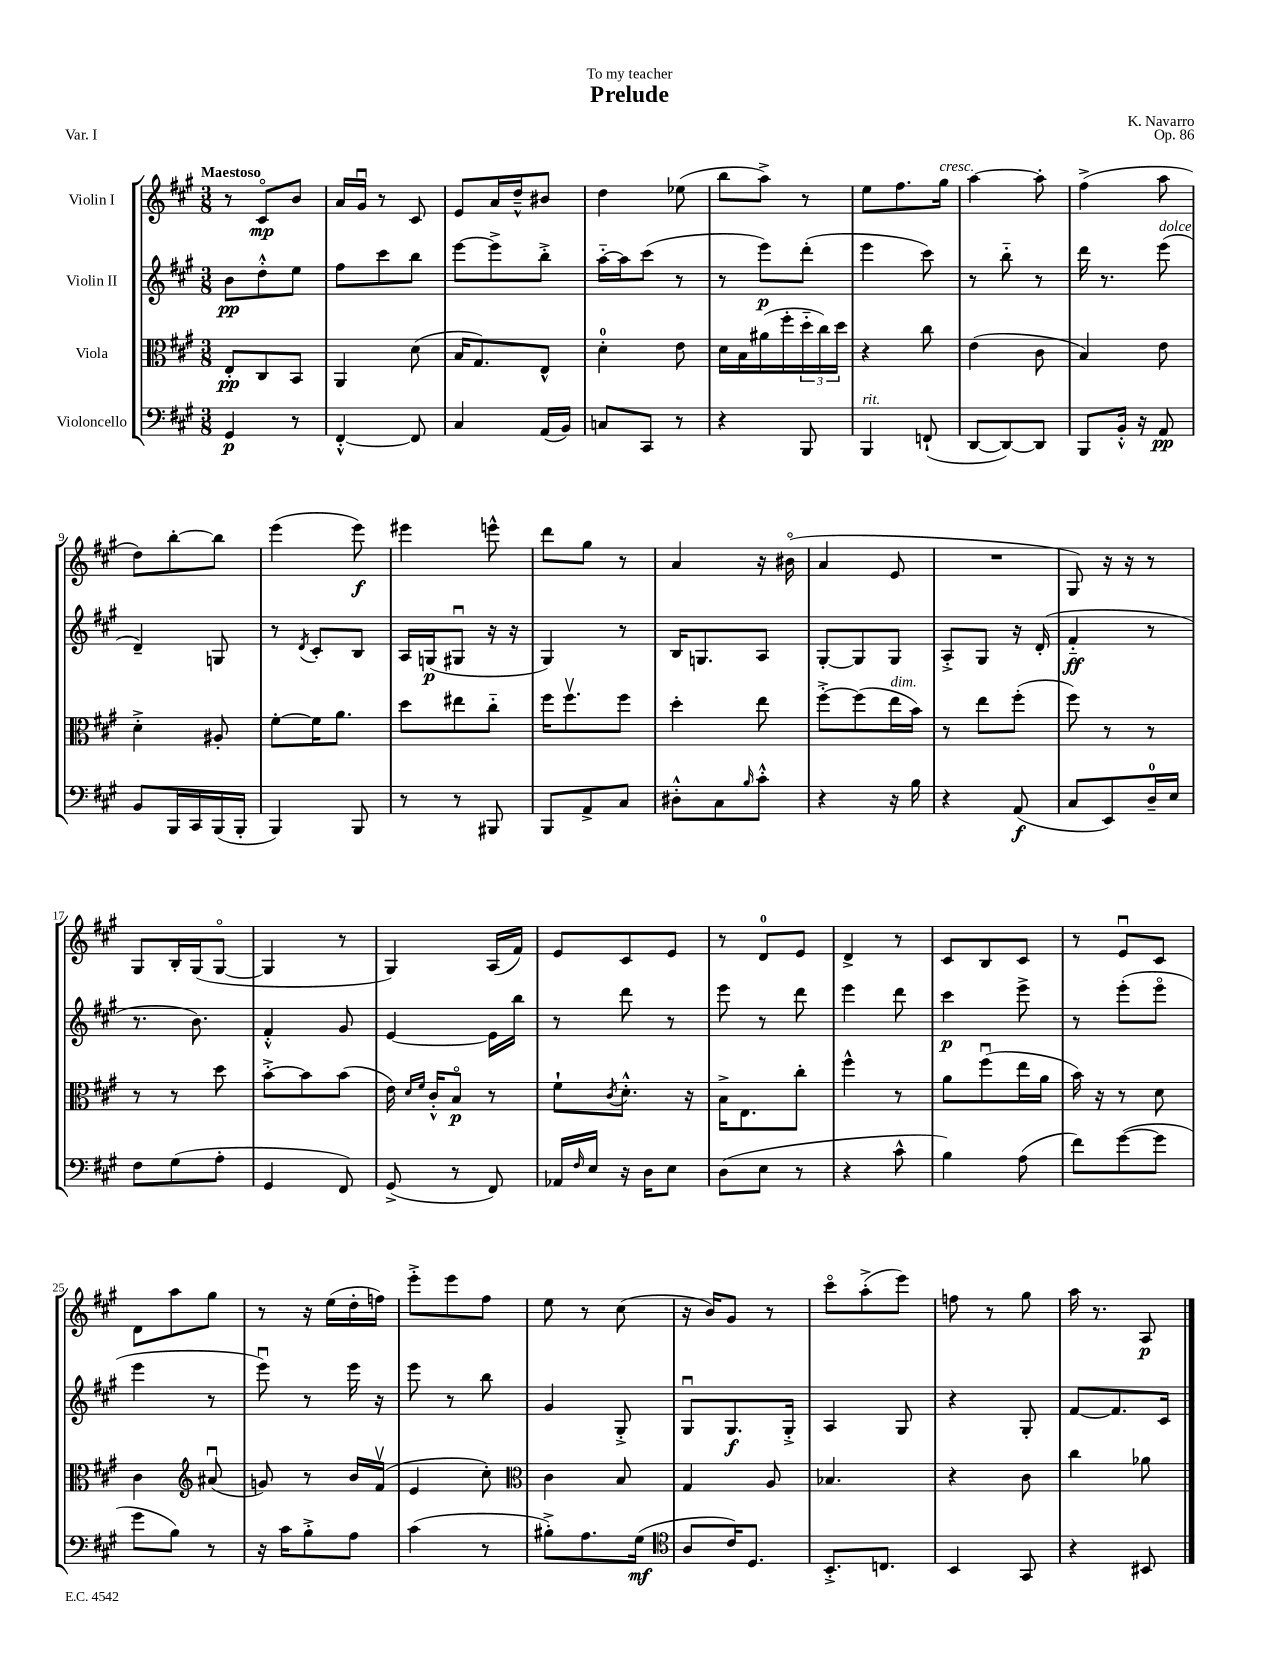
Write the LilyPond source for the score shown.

\header { title = "Prelude" composer = "K. Navarro" dedication = "To my teacher" opus = "Op. 86" piece = "Var. I" }
<<
\new StaffGroup <<
\new Staff = "s0" \with { instrumentName = "Violin I" } {
    \clef treble \key a \major \numericTimeSignature \time 3/8 \tempo "Maestoso"
    r8 cis'8\flageolet\mp b'8 |
    a'16 gis'16\downbow r8 cis'8 |
    e'8 a'16 d''16---^ bis'8 |
    d''4 ees''8( |
    b''8 a''8->) r8 |
    e''8 fis''8. gis''16^\markup { \italic "cresc." } |
    a''4~ a''8-. |
    fis''4->( a''8 |
    d''8) b''8~-. b''8 |
    e'''4( e'''8\f) |
    eis'''4 e'''8-^ |
    d'''8 gis''8 r8 |
    a'4 r16 bis'16\flageolet( |
    a'4 e'8 |
    R4. |
    gis8) r16 r16 r8 |
    gis8 b16-. gis16( gis8~\flageolet |
    gis4 r8 |
    gis4) a16( fis'16) |
    e'8 cis'8 e'8 |
    r8 d'8-0 e'8 |
    d'4-> r8 |
    cis'8 b8 cis'8 |
    r8 e'8\downbow cis'8 |
    d'8 a''8 gis''8 |
    r8 r16 e''16( d''16-. f''16) |
    e'''8-.-> e'''8 fis''8 |
    e''8 r8 cis''8( |
    r16 b'16) gis'8 r8 |
    cis'''8\flageolet a''8-.->( e'''8) |
    f''8 r8 gis''8 |
    a''16 r8. a8\p \bar "|." |
}
\new Staff = "s1" \with { instrumentName = "Violin II" } {
    \clef treble \key a \major \numericTimeSignature \time 3/8
    b'8\pp d''8-.-^ e''8 |
    fis''8 cis'''8 b''8 |
    e'''8~ e'''8-> b''8-.-> |
    a''16~-_ a''16 cis'''8( r8 |
    r8 e'''8\p) d'''8-.( |
    e'''4 cis'''8) |
    r8 b''8-_ r8 |
    d'''16 r8. e'''8^\markup { \italic "dolce" }( |
    d'4--) g8 |
    r8 \acciaccatura { d'8 } cis'8-. b8 |
    a16 g16\p( gis8\downbow r16 r16 |
    gis4) r8 |
    b16 g8. a8 |
    gis8~-. gis8 gis8 |
    a8-.-> gis8 r16 d'16-.( |
    fis'4-_\ff r8 |
    r8. b'8.) |
    fis'4-.-^ gis'8 |
    e'4~ e'16 b''16 |
    r8 d'''8 r8 |
    e'''8 r8 d'''8 |
    e'''4 d'''8 |
    cis'''4\p e'''8-> |
    r8 e'''8-.( e'''8\flageolet |
    e'''4 r8 |
    e'''8\downbow) r8 e'''16 r16 |
    e'''8 r8 b''8 |
    gis'4 gis8-.-> |
    gis8\downbow gis8.\f gis16-.-> |
    a4 gis8 |
    r4 gis8-. |
    fis'8~ fis'8. cis'16 \bar "|." |
}
\new Staff = "s2" \with { instrumentName = "Viola" } {
    \clef alto \key a \major \numericTimeSignature \time 3/8
    e8-.\pp cis8 b,8 |
    a,4 d'8( |
    b16 gis8.) e8-^ |
    d'4-0-. e'8 |
    d'16 b16 ais'16( fis''16-. \tuplet 3/2 { d''16-_ cis''16) d''16 } |
    r4 cis''8 |
    e'4( cis'8 |
    b4) e'8 |
    d'4-.-> ais8-. |
    fis'8~-. fis'16 a'8. |
    d''8 eis''8 cis''8-_ |
    fis''16 fis''8.\upbow fis''8 |
    d''4-. e''8 |
    fis''8~-.-> fis''8( e''16^\markup { \italic "dim." } b'16) |
    r8 e''8 fis''8-.( |
    fis''8) r8 r8 |
    r8 r8 d''8 |
    b'8~-.-> b'8 b'8( |
    e'16) \grace { d'16 fis'16 } cis'16-.-^ b8\flageolet\p r8 |
    fis'8-! \acciaccatura { cis'8 } d'8.-.-^ r16 |
    b16-> e8. cis''8-. |
    fis''4-^ r8 |
    a'8 fis''8\downbow( e''16 a'16 |
    b'16) r16 r8 d'8 |
    cis'4 \clef treble ais'8\downbow( |
    g'8) r8 b'16 fis'16\upbow( |
    e'4 cis''8-.) |
    \clef alto cis'4 b8 |
    gis4 a8 |
    bes4. |
    r4 cis'8 |
    cis''4 aes'8 \bar "|." |
}
\new Staff = "s3" \with { instrumentName = "Violoncello" } {
    \clef bass \key a \major \numericTimeSignature \time 3/8
    gis,4\p r8 |
    fis,4~-.-^ fis,8 |
    cis4 a,16( b,16) |
    c8 cis,8 r8 |
    r4 b,,8 |
    b,,4^\markup { \italic "rit." } f,8-!( |
    d,8~ d,8~) d,8 |
    b,,8 b,16-.-^ r16 a,8\pp |
    b,8 b,,16 cis,16 b,,16( b,,16-. |
    b,,4) b,,8 |
    r8 r8 bis,,8 |
    b,,8 a,8-> cis8 |
    dis8-.-^ cis8 \grace { b16 } cis'8-.-^ |
    r4 r16 b16 |
    r4 a,8\f( |
    cis8 e,8) d16-0-- e16 |
    fis8 gis8( a8-. |
    gis,4 fis,8) |
    gis,8->( r8 fis,8) |
    aes,16 \grace { fis16 } e16 r16 d16 e8 |
    d8( e8 r8 |
    r4 cis'8-^ |
    b4) a8( |
    fis'8) gis'8~( gis'8 |
    gis'8 b8) r8 |
    r16 cis'16 b8-.-> a8 |
    cis'4( r8 |
    bis8-.->) a8. gis16\mf( |
    \clef tenor a8 cis'16) d8. |
    b,8.-.-> c8. |
    b,4 gis,8 |
    r4 bis,8 \bar "|." |
}
>>
>>
